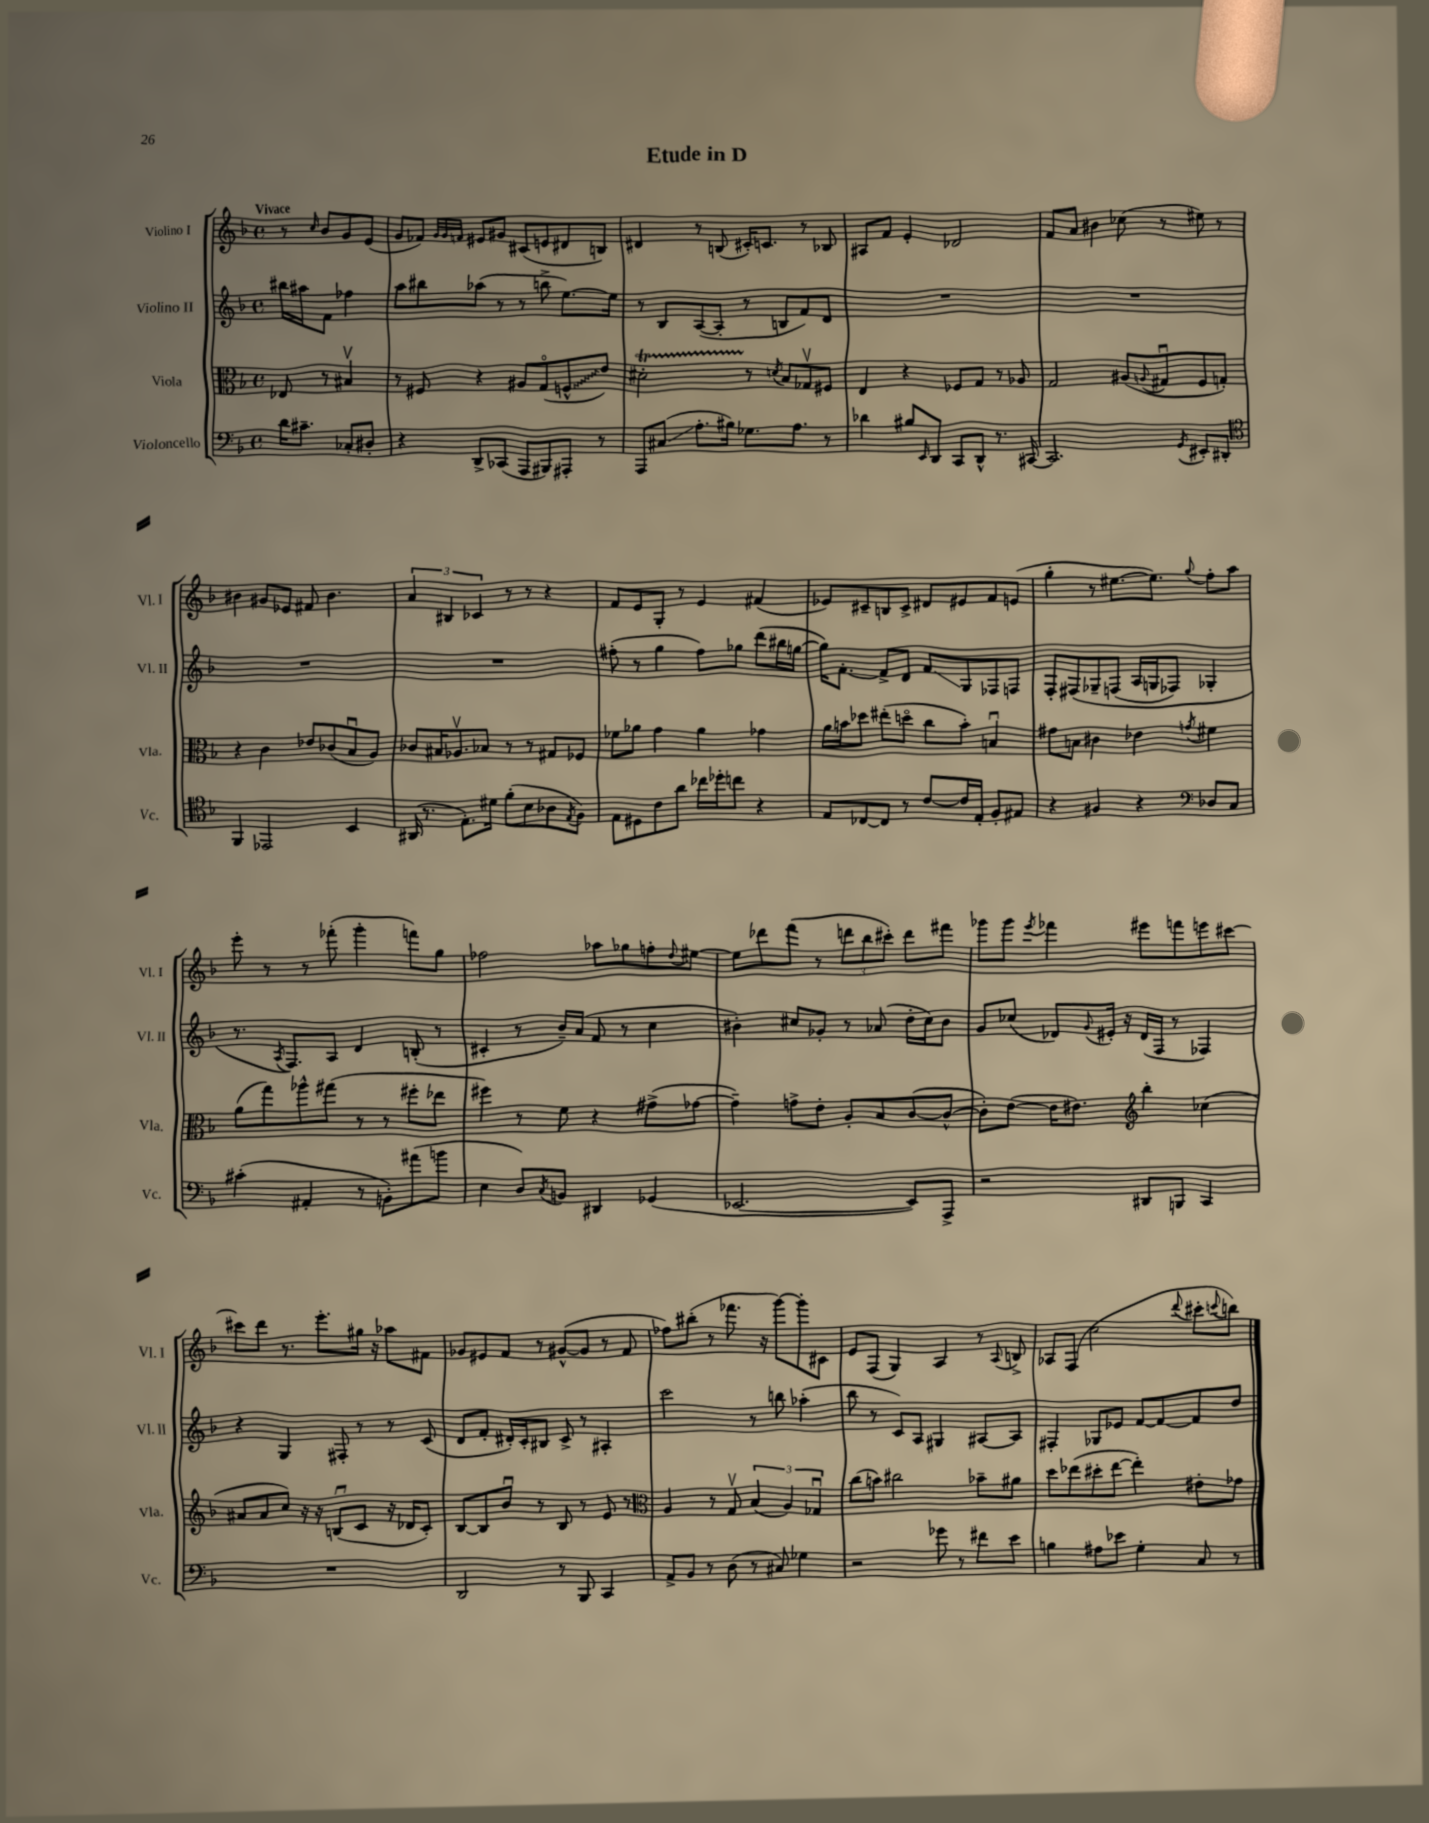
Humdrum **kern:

**kern	**kern	**kern	**kern
*staff4	*staff3	*staff2	*staff1
*clefF4	*clefC3	*clefG2	*clefG2
*k[b-]	*k[b-]	*k[b-]	*k[b-]
*M4/4	*M4/4	*M4/4	*M4/4
*met(c)	*met(c)	*met(c)	*met(c)
16d	8E-	16bb#	8r
8.c#~	.	16aa#	.
.	.	.	16qqcc
.	8r	8f	8b-
8C-'	4B#v	4ff-	8g
8D#'	.	.	(8e
=	=	=	=
4r	8r	8aa	8g
.	8F#	8bb#	8f-)
.	.	.	32qqg
.	.	.	32qqg
.	.	.	32qqf
8DD^	4r	(8aa-	8e#
(8CC-	.	8r	8g#
8AAA	8A#	8r	(8c#
8BBB#)	(8Go	8bb^	8e
8AAA#'	8F^^	[8.ee)	8d#
8r	8e)	.	8B)
.	.	16ee]	.
=	=	=	=
8AAA	2d#'	8r	4d#
(8C#	.	8B-	.
8.A'	.	([8A	8r
.	.	8A']	(8B
16B#)	.	.	.
8.G-	8r	8r	16c#')
.	.	.	8.c
.	8qd	.	.
.	8B-	8B	.
8.A	.	.	.
.	8G-v	8f)	8r
8r	8F#	8d	8B-
=	=	=	=
4d-	4E	1r	8A#
.	.	.	8f
8B#	4r	.	4e'
16qqEE	.	.	.
8DD	.	.	.
8CC	8F-	.	2d-
8DD^^	8G	.	.
8.r	8r	.	.
.	8A-	.	.
[16CC#	.	.	.
=	=	=	=
2.CC#]	2G	1r	8f
.	.	.	8a
.	.	.	4b#
.	(8A#	.	(8cc-
.	8qqA	.	.
.	8G#u	.	8r
8qGG	.	.	.
8EE#'	8F	.	8ee#)
8DD#'	8G')	.	8r
=	=	=	=
*clefC4	*	*	*
4FF	4r	1r	4b#
2EE-	4c	.	8g#
.	.	.	8e-
.	8e-	.	8f#
.	(8c-	.	4.b#
4BB-	8B-u	.	.
.	8A)	.	.
=	=	=	=
(16AA#	8c-	1r	6a
8.r	.	.	.
.	16B#	.	.
.	.	.	6B#
.	8.A-v	.	.
8.E')	.	.	.
.	.	.	6c-
.	8B-	.	.
16d#	.	.	.
(8f'	8r	.	8r
8B-	8r	.	8r
8A-	8G#	.	4r
8qE	.	.	.
8F)	8F-	.	.
=	=	=	=
8E	8f-	(8ff#'	8f
8D#	8a-	8r	8e
8c	4g	4gg	8G'
8a	.	.	8r
16cc-	4a-	8ff#)	4e
16dd-'	.	.	.
8cc	.	8gg-	.
4r	4g-	(8ddd	(4f#
.	.	16bb#	.
.	.	[16gg	.
=	=	=	=
8E	16a	16gg])	8e-)
.	16b	[8.f'	.
[8C-	8dd-	.	8c#~
8C-]	(8ee#'	8f^]	8B
8r	8ddo	8d	8c#^
[8c	8cc	8f	8d#
16c]	8b')	8G	8e#
16E'	.	.	.
8F'	4Bu	8F-	8f
8E#	.	8F	(8e
=	=	=	=
4r	8g#	8F'	4gg'
.	8B	&(8F#	.
4F#	4c#	8G-~	8r
.	.	(8F	[8.ee#
4r	4e-	16A	.
.	.	16G	8.ee#])
.	.	8F-)	.
*clefF4	*	*	*
.	8qg	.	8qqgg
8D-	4f#	4G-'	8ff'
8C	.	.	8aa
=	=	=	=
(4c#'	(8a	8.r	8eee'
.	8gg)	.	8r
.	.	8qA	.
.	.	8.F&)	.
4AA#'	8aa-^^	.	8r
.	(8gg#	8A	(8fff-'
8r	8r	4d	4ggg'
8BB')	8r	.	.
(8a#	8ff#'	(8B'	8fff)
8b	8ee-	8r	8gg
=	=	=	=
4E	4ff#)	4c#'	2ff-
8D)	8r	8r	.
8qC	.	.	.
8BB	8f	16b-~)	.
.	.	(16a	.
4DD#	4r	8f	8aa-
.	.	8r	8gg-
(4GG-	(8g#^	4cc	8ff'
.	.	.	8qqdd
.	[8g-	.	[8ee#
=	=	=	=
[2.EE-	4g-~])	4b#')	8ee#]
.	.	.	8ddd-
.	8g^	8cc#	(8fff
.	8e'	8g-'	8r
.	8A'	8r	12ddd
.	.	.	12bb-
.	8B-	(8a-	.
.	.	.	12ccc#')
8EE-])	([8c	16dd'	8ddd
.	.	16cc#)	.
8AAA^	8c^^_	8b#	8fff#
=	=	=	=
2r	8c'])	8g	8ggg-
.	([8e	(8cc-	8ggg-
.	.	.	8qeee
.	16e]	8d-)	4fff-
.	8.e#)	.	.
.	.	8qqg	.
.	.	16e#'	.
.	.	16r	.
*	*clefG2	*	*
8DD#	4bb-'	(16d-	8eee#
.	.	16F	.
8BBB	.	8r	8fff
4CC	(4cc-	4F-)	8eee
.	.	.	[8ccc#
=	=	=	=
1r	8a#	4r	8ccc#]
.	8a#	.	8ddd
.	8cc)	4G	8.r
.	16r	.	.
.	16r	.	8.eee'
.	(8Bu	8F#'	.
.	8c	8r	16gg#
.	.	.	16r
.	16r	8r	8aa-
.	16d-	.	.
.	8c')	(8c	8f#
=	=	=	=
2DD	[8B-	8d	8g-
.	8B-]	8f'	8e#
.	8b-u	16d#')	8f
.	.	16c'	.
.	8r	8B#	8r
8r	8B-	8c^	([8g#^^
8BBB-	8r	8r	8g#]
4CC	8e	4A#'	8r
.	8r	.	8f
=	=	=	=
*	*clefC3	*	*
8AA^	4A	2ccc	8ff-)
8BB-	.	.	(8bb#'
8r	8r	.	8r
(8D	8Gv	.	8.fff-
8r	(6B-	8r	.
.	.	.	16r
8C#)	.	8bb	[8ggg)
.	6A)	.	.
4G-	.	(4aa-'	8ggg']
.	6G-u	.	.
.	.	.	8c#
=	=	=	=
2r	(8cc	8bb-	8e
.	8b)	8r	(8F
.	2cc#	8c)	4G)
.	.	8A	.
8g-	.	4G#	4A
8r	.	.	.
8f#	8b-~	[8A#	8r
.	.	.	8qqA
8e	8a#	8A#]	8B^
=	=	=	=
4B	8dd	4F#'	8A-
.	(8ee-	.	(8F
8A#	8dd#'	8G-	2cc
8e-	[8ee-	8e-	.
4G'	4ee-'])	[8f	.
.	.	8f_	.
.	.	.	8qqddd
8C	8e#'	8f]	8ccc#'
.	.	.	8qqccc
8r	8g-	8dd	8bb)
==	==	==	==
*-	*-	*-	*-
